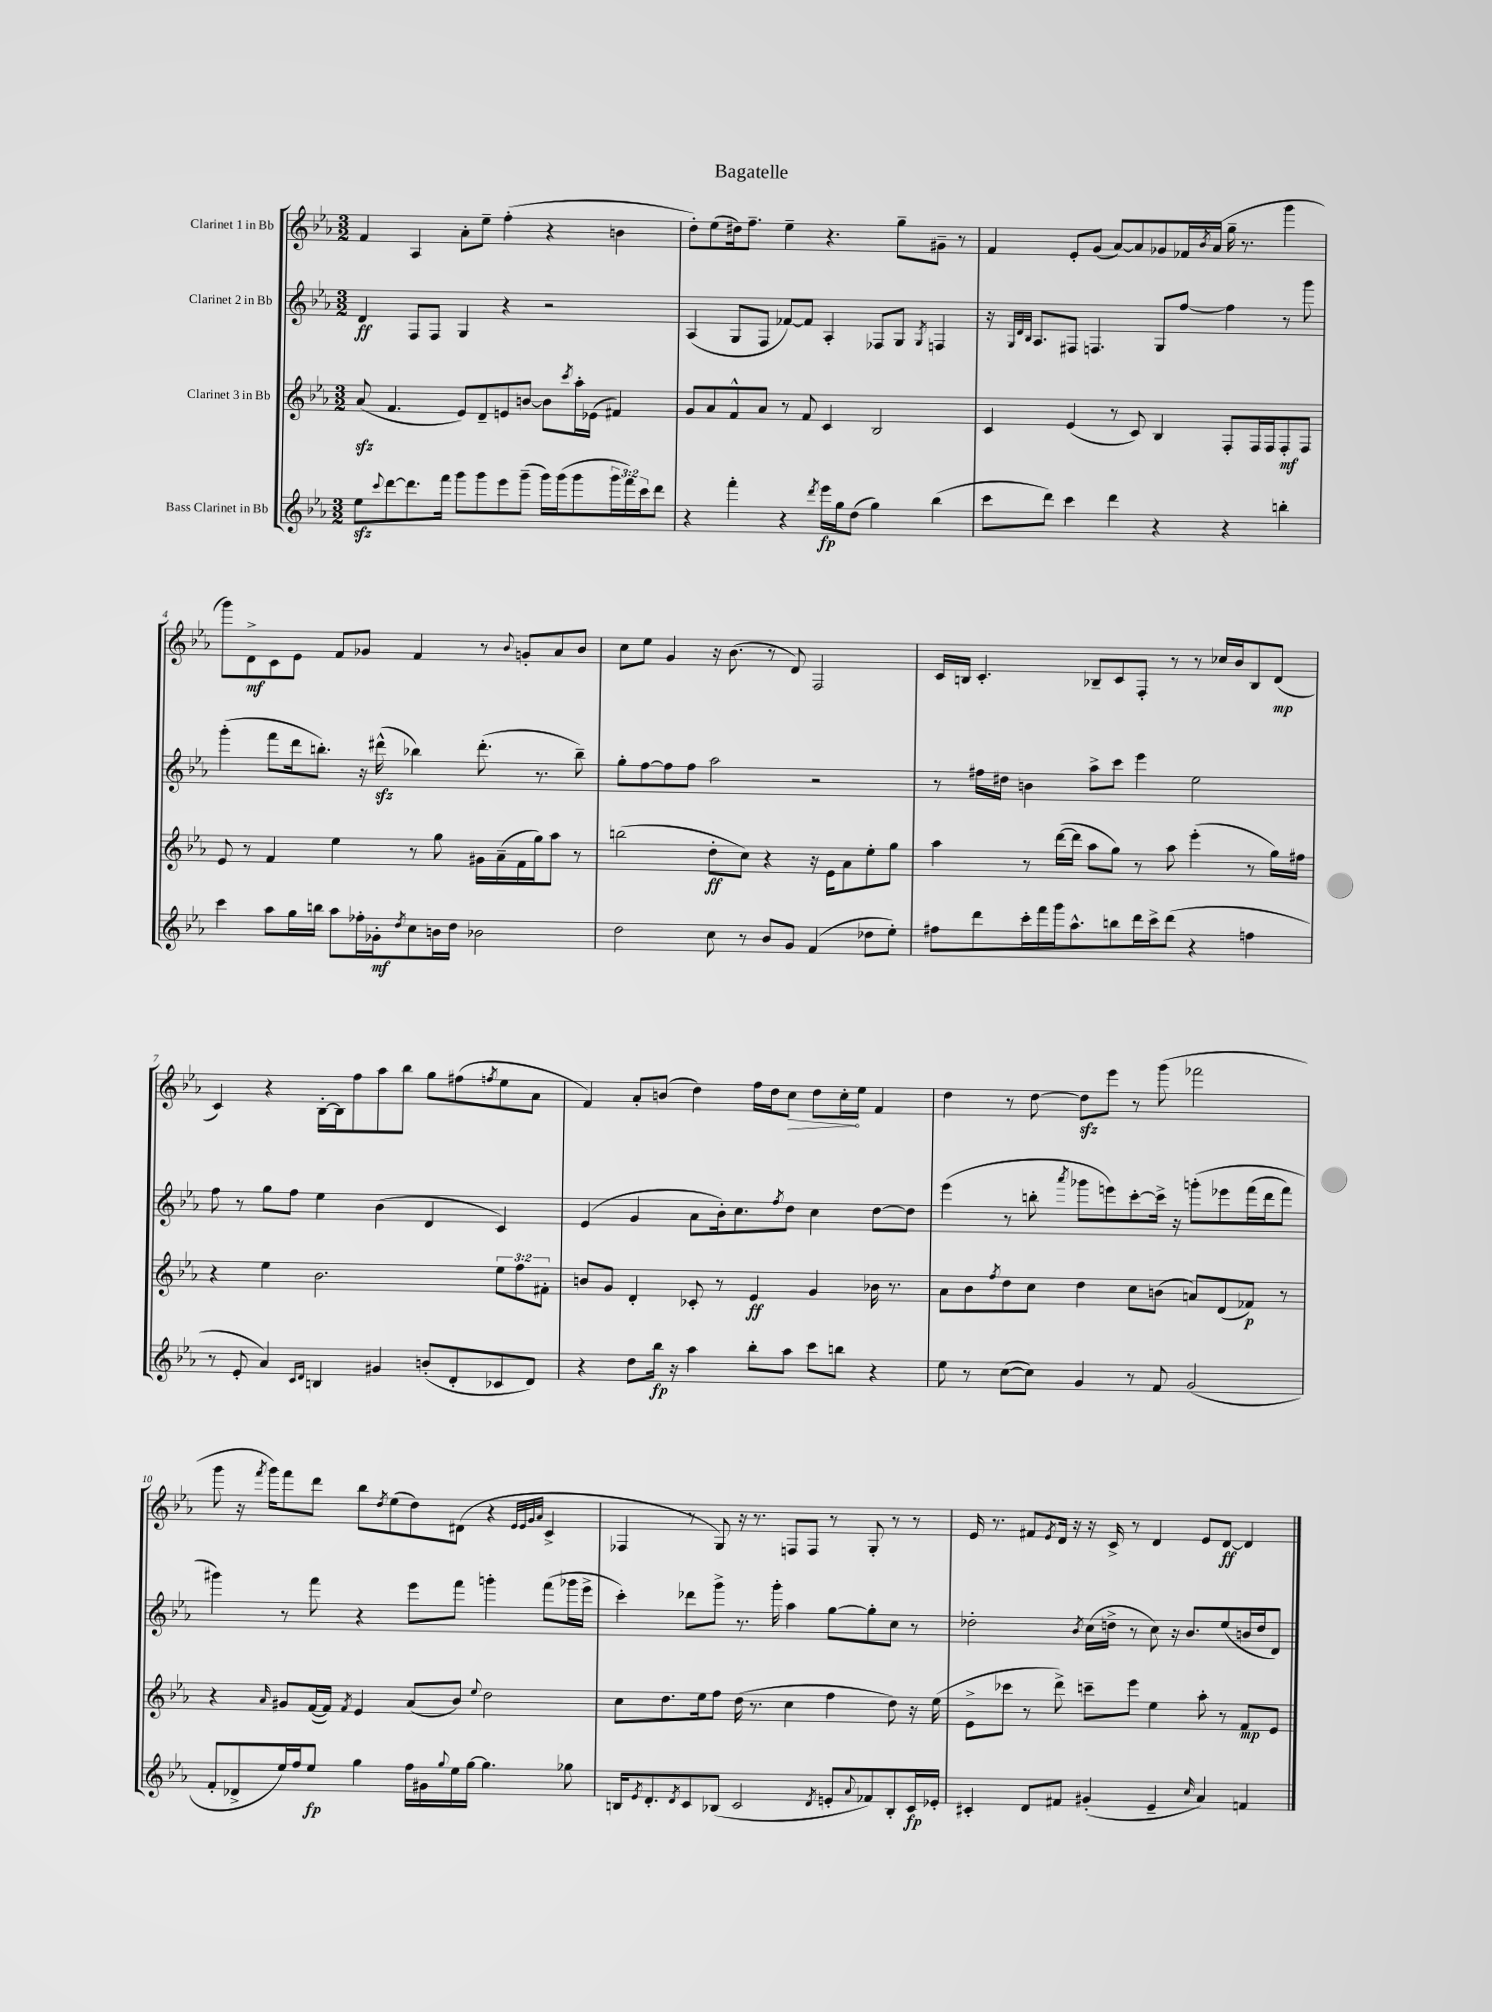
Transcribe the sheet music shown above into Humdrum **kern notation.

**kern	**kern	**kern	**kern
*staff4	*staff3	*staff2	*staff1
*clefG2	*clefG2	*clefG2	*clefG2
*k[b-e-a-]	*k[b-e-a-]	*k[b-e-a-]	*k[b-e-a-]
*M3/2	*M3/2	*M3/2	*M3/2
8ee-\L	(8a-/	4d/	4f/
8qqccc/	.	.	.
[8ddd\	4.f/	.	.
8.ddd\]	.	8F/L	4A-/
.	.	8F/J	.
16fff\Jk	.	.	.
8ggg\L	8e-/L)	4G/	8a-'\L
8ggg\	8d~/	.	8ee-~\J
8eee-\	8e/	4r	(4ff'\
(8ggg~\J	[8b/J	.	.
16ggg\LL)	8b\]L	2r	4r
(16ggg\J	.	.	.
.	8qccc/	.	.
8ggg\	16aa-'\L	.	.
.	(16e-\JJ	.	.
24ggg\L	4f#/)	.	4b\
24fff\)	.	.	.
24ccc\J	.	.	.
8ddd\J	.	.	.
=	=	=	=
4r	8g/L	(4A-/	8dd'\L)
.	8a-/	.	(8ee-\
4fff'\	8f^^/	8G/L	16dd#\k)
.	.	.	8.ff~\J
.	8a-/J	8F/J	.
4r	8r	[8f-/L)	4ee-~\
.	8f/	8f-/]J	.
8qddd/	.	.	.
16eee-\LL	4c/	4A-'/	4.r
16gg\J	.	.	.
(8dd\J	.	.	.
4gg\)	2B-/	8F-/L	.
.	.	8G/J	8gg~\L
.	.	8qG/	.
(4bb-\	.	4F/	8g#~\J
.	.	.	8r
=	=	=	=
8ccc\L	4c/	16r	4f/
.	.	32qqG/LLL	.
.	.	32qqd/	.
.	.	32qqB-/JJJ	.
.	.	8.A-/L	.
8ddd\J)	.	.	.
4ccc\	(4e-/	8F#/J	8e-'/L
.	.	4.F/	(8g/J
4ddd\	8r	.	[8a-/L)
.	8c/)	.	8a-/]
4r	4B-/	8G/L	8g-/
.	.	[8ff/J	16f-/L
.	.	.	8qb-/
.	.	.	(16a-/JJ
4r	8F'/L	4ff\]	16gg~\
.	.	.	8.r
.	16F/L	.	.
.	16F/J	.	.
4bb'\	8F'/	8r	4ggg\
.	8F/J	8ggg\	.
=	=	=	=
4ccc\	8e-/	(4ggg'\	8ggg\L)
.	8r	.	8d^\
8aa-\L	4f/	8fff\L	8c\
16gg\L	.	16ddd\k	8e-\J
16bb\JJ	.	8.bb'\J)	.
8aa-\L	4ee-\	.	8f/L
16ff-'\L	.	16r	8g-/J
16g-'\J	.	(16ddd#^^\	.
8qdd/	.	.	.
8cc\	8r	4bb-\)	4f/
16b\L	8gg\	.	.
16dd\JJ	.	.	.
2b-\	16g#\LL	(8.ddd#'\	8r
.	(16a-~\	.	.
.	.	.	8qqb-/
.	16f\	.	8g'/L
.	16gg\J)	8.r	.
.	8aa-\J	.	8a-/
.	8r	8bb-~\)	8b-/J
=	=	=	=
2dd\	(2bb\	8gg'\L	8cc\L
.	.	[8ff\	8ee-\J
.	.	8ff\]	4g/
.	.	8ff\J	.
8cc\	8dd'\L	2aa-\	16r
.	.	.	(8.b-\
8r	8cc\J)	.	.
8b-/L	4r	.	8r
8g/J	.	.	8d/)
(4f/	16r	2r	2F/
.	16e-\LK	.	.
.	8a-\	.	.
8dd-\L	8ee-'\	.	.
8ee-'\J)	8gg\J	.	.
=	=	=	=
8ff#\L	4aa-\	8r	16c/LL
.	.	.	16B/JJ
8ddd\	.	16ff#\LL	4.c'/
.	.	16dd#\JJ	.
16ccc'\L	8r	4b\	.
16fff\	.	.	.
16ggg\J	([16ddd\LL	.	.
8.aa-^^\	16ddd\]JJ	.	.
.	8aa-\L	8aa-^\L	8B-~/L
8bb\	8gg\J)	8ccc\J	8c/
16ddd\L	8r	4eee-\	8F'/J
16ccc^\J	.	.	.
(8ddd\J	8aa-\	.	8r
4r	(4eee-'\	2ee-\	8r
.	.	.	16cc-/LL
.	.	.	16b-/J
4ff\	8r	.	8B-/
.	16gg\LL)	.	(8d/J
.	16ff#\JJ	.	.
=	=	=	=
8r	4r	8ff\	4c/)
8e-'/	.	8r	.
4a-/)	4ee-\	8gg\L	4r
.	.	8ff\J	.
16qqc/LL	.	.	.
16qqd/JJ	.	.	.
4B/	2.b-\	4ee-\	[16B-'\LL
.	.	.	16B-\]J
.	.	.	8ff\
4g#/	.	(4b-\	8aa-\
.	.	.	8bb-\J
(8b'/L	.	4d/	8gg\L
8d'/	.	.	(8ff#\
.	.	.	8qff/
8c-/	12ee-\L	4c/)	8ee-\
.	12ff\	.	.
8d/J)	.	.	8a-\J
.	12f#'\J	.	.
=	=	=	=
4r	8b/L	(4e-/	4f/)
.	8g/J	.	.
8dd\L	4d'/	4g/	8a-'/L
16bb-\Jk	.	.	(8b/J
16r	.	.	.
4aa-\	8c-'/	8a-\L	4dd\)
.	8r	16b-'\k)	.
.	.	8.cc\	.
8bb-'\L	4e-/	.	16ff\LL
.	.	.	16dd\J
.	.	8qff/	.
8aa-\J	.	8dd\J	8cc\J
8ccc\L	4g/	4cc\	8dd\L
8bb\J	.	.	16cc'\L
.	.	.	16ee-\JJ
4r	16b-\	[8dd\L	4f/
.	8.r	.	.
.	.	8dd\]J	.
=	=	=	=
8ee-\	8a-\L	(4eee-\	4dd\
8r	8b-\	.	.
.	8qff/	.	.
([8cc\L	8dd\	8r	8r
8cc\]J)	8cc\J	8bb'\	[8dd\
.	.	8qaaa-/	.
4g/	4dd\	8ggg-\L	8dd\]L
.	.	8eee\)	8eee-\J
8r	8cc\L	[8ccc'\	8r
8f/	(8b\J	16ccc^\]Jk	(8ggg\
.	.	16r	.
(2g/	8a/L)	&(8ggg'\L	2fff-\
.	(8d/	8eee-\	.
.	8f-/J)	(16fff\L	.
.	.	16ddd\J	.
.	8r	8fff\J)	.
=	=	=	=
8f'/L	4r	4ggg#\&)	8ggg\
8d-^/	.	.	16r
.	.	.	8qfff/
.	.	.	16ggg\LK)
.	16qqa-/	.	.
16ee-/L)	8g#/L	8r	8fff\
16ff/J	.	.	.
8ee-/J	([16f/L	8fff\	8ddd\J
.	16f/]JJ)	.	.
.	8qf/	.	.
4gg\	4e-/	4r	8bb-\L
.	.	.	8qdd/
.	.	.	(8ee-\
16ff\LL	(8a-/L	8eee-\L	8dd\)
16g#\	.	.	.
8qqgg/	.	.	.
16ee-\	8b-/J)	8fff\J	(8d#\J
[16gg\JJ	.	.	.
.	8qqee-/	.	.
4.gg\]	2dd\	4ggg'\	4r
.	.	.	32qqe-/LLL
.	.	.	32qqe-/
.	.	.	32qqg/
.	.	.	32qqa-/JJJ
.	.	(8fff\L	4c^/
8gg-\	.	16ggg-\L	.
.	.	16eee-^\JJ	.
=	=	=	=
16B/LK	8cc\L	4ccc'\)	4F-/
8qe-/	.	.	.
8.d'/	.	.	.
.	8.dd\	.	.
8qd/	.	.	.
8c/	.	8ddd-\L	8r
.	16ee-\k	.	.
(8B-/J	8ff\J	8ggg^\J	8G/)
2c/	(16dd\	8.r	16r
.	8.r	.	8.r
.	.	16ggg'\	.
.	4cc\	4aa-\	8F/L
.	.	.	8F/J
8qd/	.	.	.
8e'/L	4ff\	[8gg\L	8r
8qqa-/	.	.	.
8f-/)	.	8gg'\]	8G'/
8B-'/	8dd\)	8cc\J	8r
16c/L	16r	8r	8r
16e-'/JJ	(16ee-\	.	.
=	=	=	=
4c#'/	8e-^\L	2dd-'\	16e-/
.	.	.	8.r
.	8ccc-\J	.	.
8d/L	8r	.	8f#/L
.	.	.	8qe-/
8f#/J	8ddd^\)	.	16d/Jk
.	.	.	16r
.	.	8qb-/	.
(4g#'/	8ccc~\L	(16cc\LL	16r
.	.	16dd^\JJ	16c^/
.	8eee-\J	8r	8r
4e-~/	4ee-\	8cc\)	4d/
.	.	16r	.
.	.	8.b-/L	.
16qqcc/	.	.	.
4a-/)	8aa-'\	.	8e-/L
.	8r	(8ee-/	[8d/J
4f/	8f/L	16b/L	4d/]
.	.	16dd/J	.
.	8e-/J	8d/J)	.
==	==	==	==
*-	*-	*-	*-
